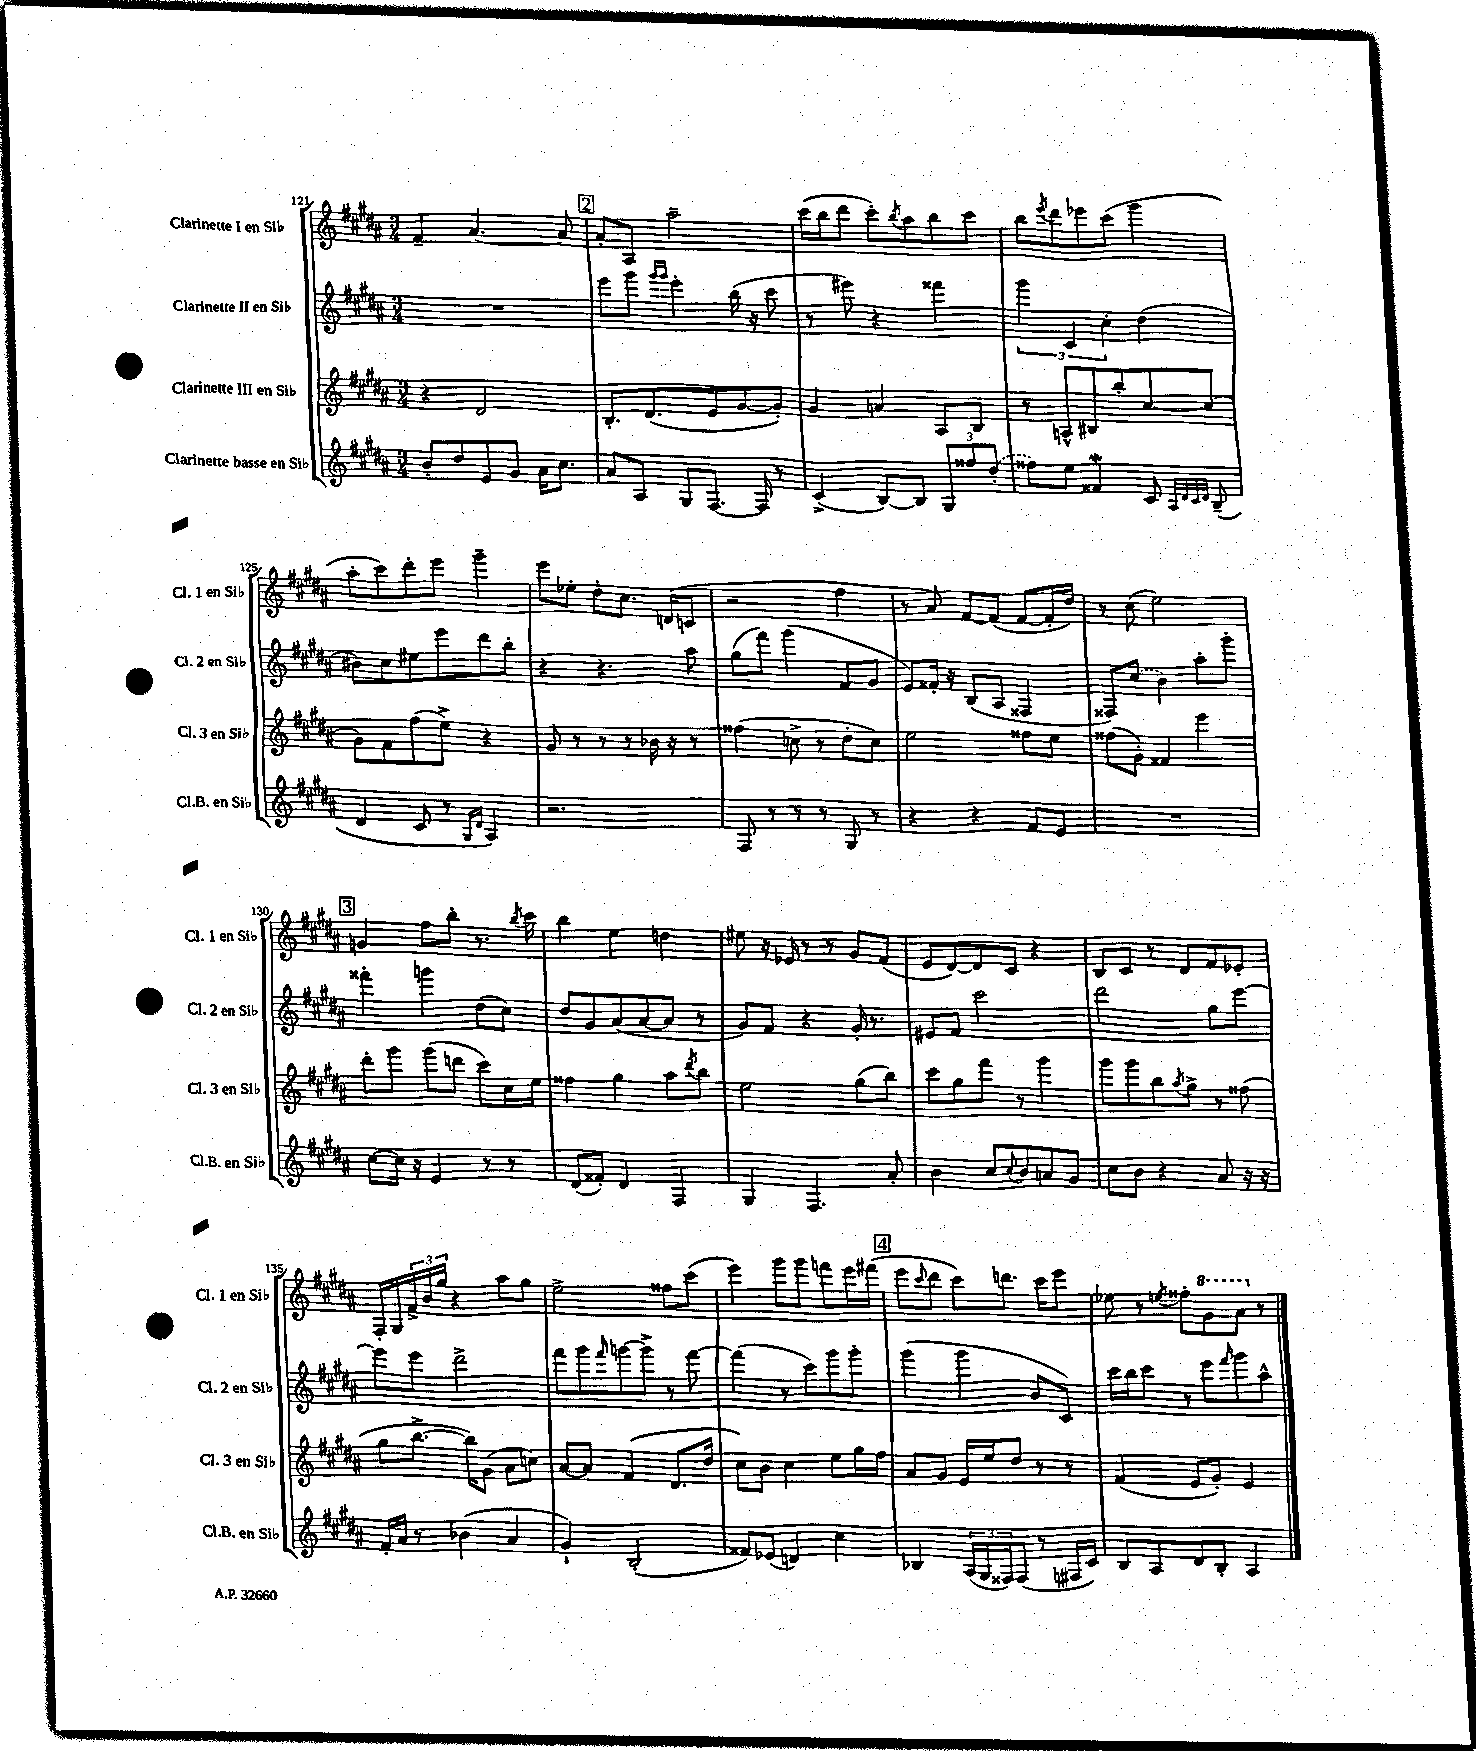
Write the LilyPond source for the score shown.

<<
\new StaffGroup <<
\new Staff = "s0" \with { instrumentName = "Clarinette I en Sib" shortInstrumentName = "Cl. 1 en Sib" } {
    \clef treble \key b \major \numericTimeSignature \time 3/4
    fis'4-- ais'4.~ ais'8 |
    \mark \markup { \box "2" } ais'8-. ais8 ais''2-- |
    cis'''16( b''16 dis'''8 cis'''8-.) \acciaccatura { b''8 } ais''8 b''8 cis'''8 |
    b''8 \acciaccatura { e'''8 } dis'''8 ees'''8 cis'''8( gis'''4 |
    ais''8-. cis'''8) dis'''8-. e'''8 gis'''4-- |
    e'''8 ees''8-. dis''8-. cis''8. d'16( c'8 |
    r2 fis''4 |
    r8 ais'8) fis'8~ fis'8( fis'8~ fis'16-. dis''16) |
    r8 cis''8( e''2) |
    \mark \markup { \box "3" } g'4 fis''8 b''8-. r8. \acciaccatura { b''8 } cis'''16 |
    b''4 e''4 d''4 |
    eis''8 r16 ees'16 r8 r8 gis'8 fis'8( |
    e'8 dis'8~) dis'8 cis'8 r4 |
    b8 cis'8 r8 dis'8 fis'8 ees'8-. |
    fis16-. gis16 \tuplet 3/2 { fis'16-> b'16 gis''16 } r4 ais''8 gis''8 |
    e''2-> fisis''8 cis'''8( |
    e'''4) gis'''8 gis'''8 f'''8 e'''16 fis'''16( |
    \mark \markup { \box "4" } e'''8 \appoggiatura { cis'''8 } dis'''8 cis'''8) d'''8. cis'''16 e'''8 |
    ees''8 r8 \acciaccatura { e''8 } fisis''8-. \ottava #1 gis''8 ais''8 \ottava #0 r8 \bar "|." |
}
\new Staff = "s1" \with { instrumentName = "Clarinette II en Sib" shortInstrumentName = "Cl. 2 en Sib" } {
    \clef treble \key b \major \numericTimeSignature \time 3/4
    R2. |
    \mark \markup { \box "2" } e'''8 gis'''8 \grace { gis'''16 gis'''16 } e'''4-. b''16( r16 cis'''8 |
    r8 eis'''8) r4 fisis'''4 |
    \tuplet 3/2 { gis'''4 cis'4 cis''4-. } dis''4( |
    bis'8) cis''8 eis''8 e'''8 dis'''8 b''8-. |
    r4 r4. ais''8 |
    gis''8( fis'''8) gis'''4( fis'8 gis'8 |
    e'8) fisis'16-. r16 b8( ais8 fisis4 |
    fisis8) \once \slurDashed cis''8( b'4) ais''8-. gis'''8-. |
    \mark \markup { \box "3" } fisis'''4-. g'''4 dis''8( cis''8) |
    dis''8 gis'8 ais'8( ais'8~ ais'8 r8 |
    gis'8) fis'8 r4 gis'16-. r8. |
    eis'8 fis'8 cis'''2 |
    dis'''2 gis''8 e'''8~ |
    e'''8 e'''8 dis'''2-> |
    fis'''8 gis'''8 \grace { fis'''16 } g'''8~ g'''8-> r8 fis'''8~ |
    fis'''4( r8 cis'''8) gis'''8 gis'''8-. |
    \mark \markup { \box "4" } gis'''4( gis'''4 b'8 cis'8) |
    cis'''16 b''16 cis'''8 r8 e'''8 \grace { fis'''16 } gis'''8 ais''8-^ \bar "|." |
}
\new Staff = "s2" \with { instrumentName = "Clarinette III en Sib" shortInstrumentName = "Cl. 3 en Sib" } {
    \clef treble \key b \major \numericTimeSignature \time 3/4
    r4 dis'2 |
    \mark \markup { \box "2" } b8.-. dis'8.( e'8 gis'8~ gis'8-.) |
    gis'4 a'4 ais8 b8 |
    r8 a8-^ bis8 b''8-. cis''8~ cis''8( |
    gis'8) fis'8 fis''8( e''8->) r4 |
    gis'8 r8 r8 r8 bes'16 r16 r8 |
    fisis''4( c''8-> r8 dis''8-. c''8) |
    e''2 fisis''8 e''8 |
    fisis''8( gis'8-.) fisis'4 e'''4 |
    \mark \markup { \box "3" } dis'''8-. gis'''8 gis'''8( d'''8 cis'''8) cis''16 e''16 |
    fisis''4 gis''4 ais''8 \acciaccatura { dis'''8 } b''8 |
    e''2 gis''8( b''8) |
    cis'''8 gis''8 fis'''8 r8 gis'''4 |
    gis'''8 gis'''8 b''8 \acciaccatura { ais''8 } gis''8-> r8 fisis''8( |
    gis''8 b''8.~-> b''16) gis'8( ais'8 c''8) |
    ais'8~ ais'8 fis'4( dis'8. dis''16 |
    cis''8) b'8 cis''4 e''8 gis''16 fis''16 |
    \mark \markup { \box "4" } ais'8 gis'8 e'16 e''16 dis''8 r8 r8 |
    fis'4( e'8 gis'8-.) e'4 \bar "|." |
}
\new Staff = "s3" \with { instrumentName = "Clarinette basse en Sib" shortInstrumentName = "Cl.B. en Sib" } {
    \clef treble \key b \major \numericTimeSignature \time 3/4
    b'8-. dis''8 e'8 gis'8 ais'16 cis''8. |
    \mark \markup { \box "2" } ais'8 ais8 gis8 fis8.~ fis16 r8 |
    cis'4->( b8~) b8 \tuplet 3/2 { gis8 fisis''8 \once \slurDashed dis''8-.( } |
    fisis''8) e''8 fisis'4\mordent cis'8 \grace { ais32 dis'32 cis'32 dis'32 } b8--( |
    dis'4 cis'8 r8 \grace { gis16 dis'16 } ais4) |
    r2. |
    fis8 r8 r8 r8 gis8 r8 |
    r4 r4 fis'8 e'8 |
    R2. |
    \mark \markup { \box "3" } cis''8~ cis''16 r16 e'4 r8 r8 |
    dis'8( fisis'8-.) dis'4 fis4 |
    gis4 fis4. ais'8-. |
    b'4 cis''8 \appoggiatura { cis''8 } b'8 a'8 gis'8 |
    cis''8 b'8 r4 ais'8 r16 r16 |
    fis'16-. ais'16 r8 bes'4( ais'4 |
    gis'4-!) b2-.( |
    fisis'8) ees'8( d'4) cis''4 |
    \mark \markup { \box "4" } bes4 \tuplet 3/2 { ais16( gis16 fisis16) } fisis8( r8 fis16 cis'16) |
    b8 ais8 dis'8 b8-. ais4 \bar "|." |
}
>>
>>
\layout { \context { \Score currentBarNumber = #121 } }
